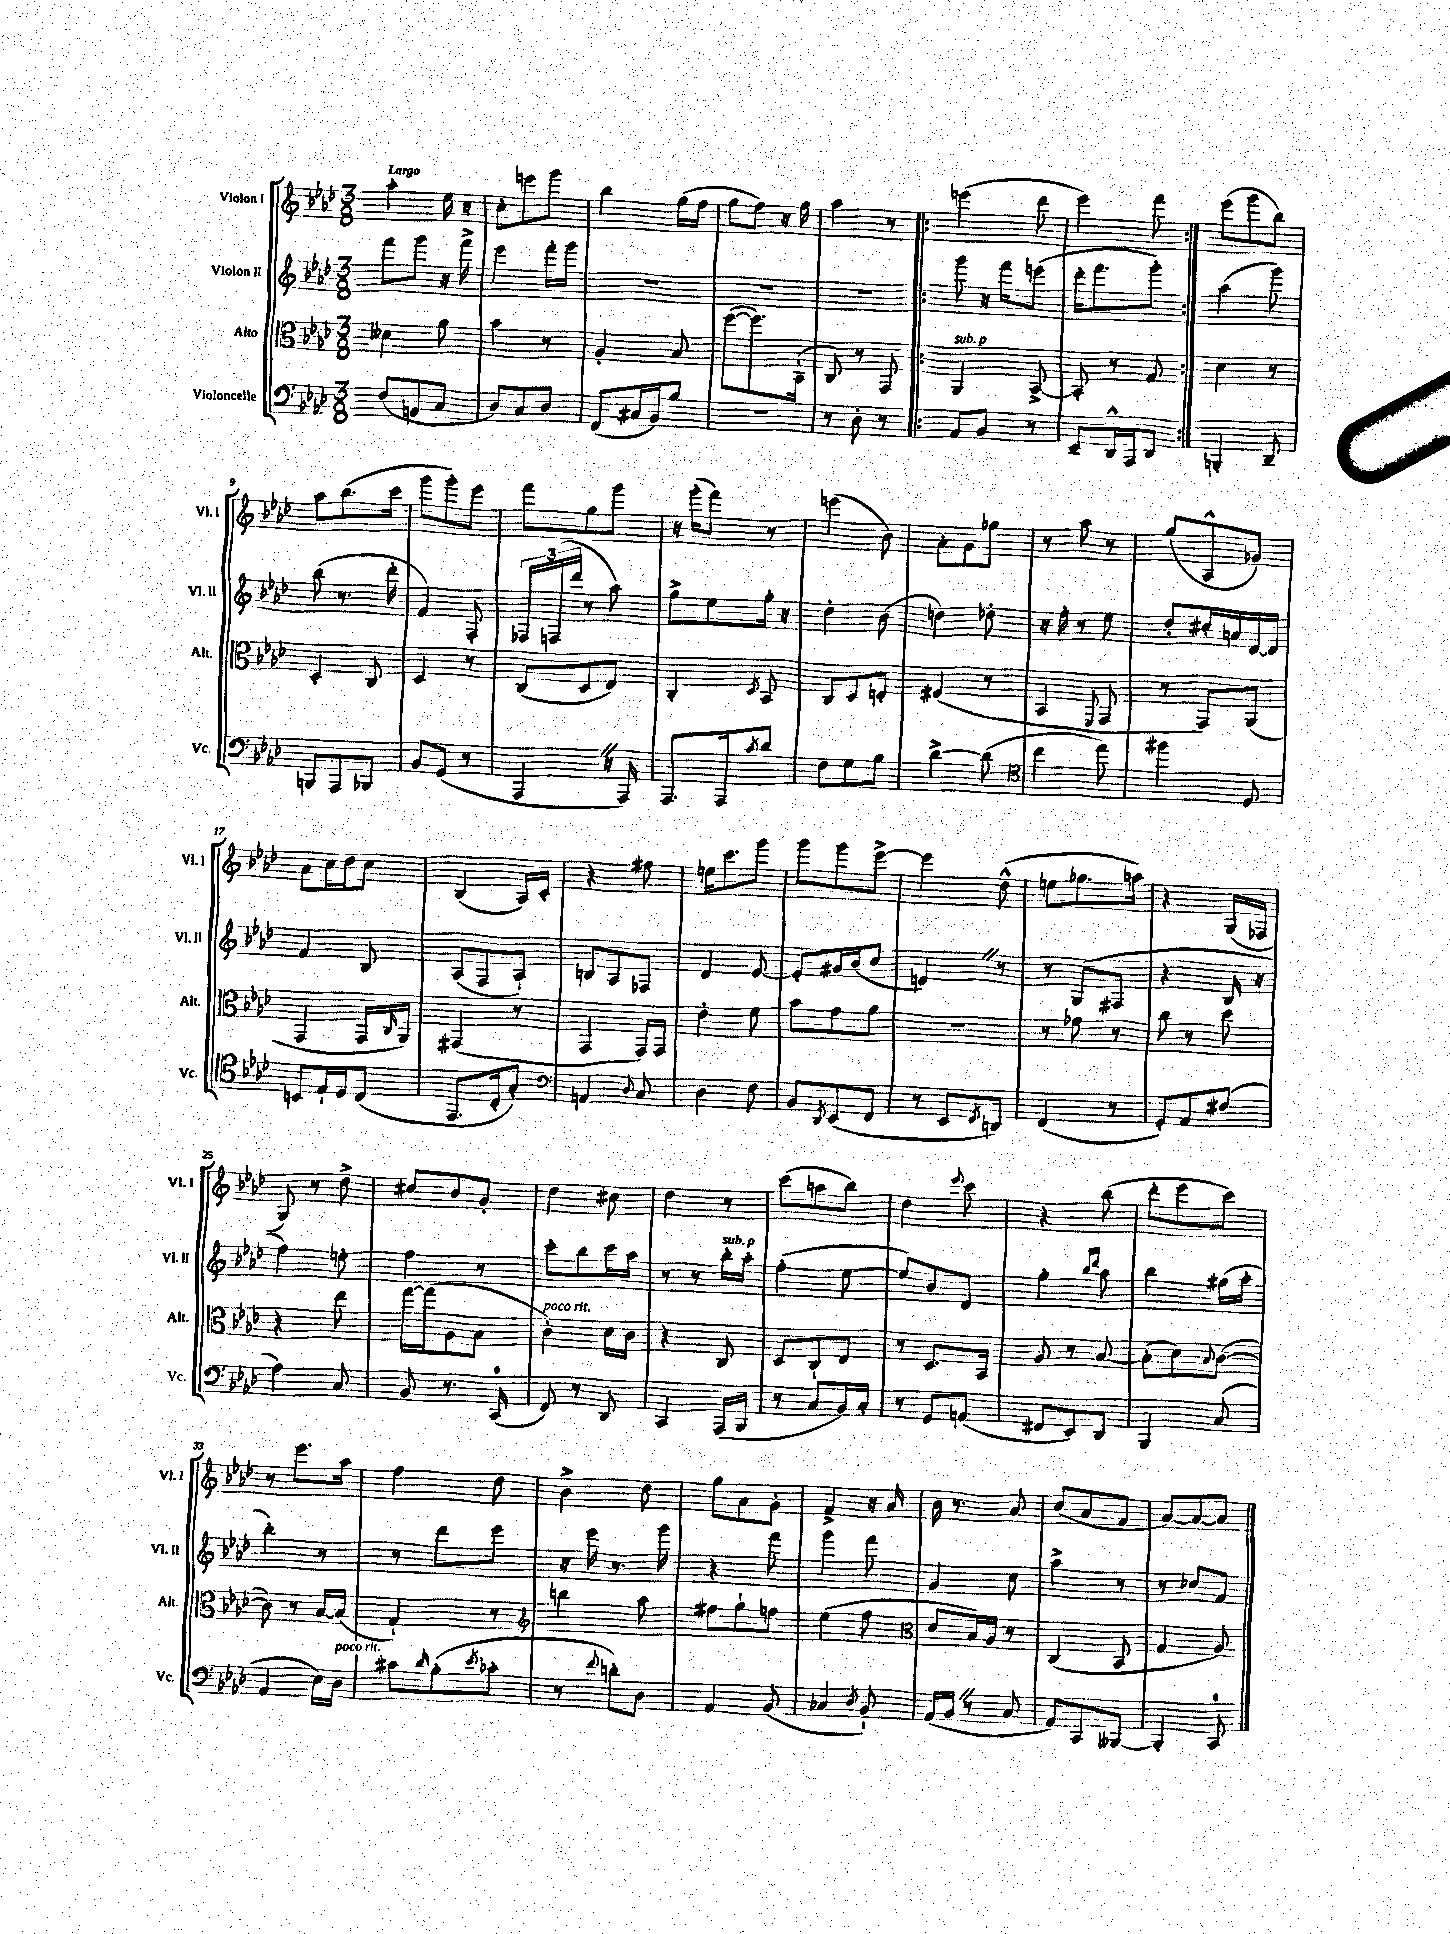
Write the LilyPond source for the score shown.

<<
\new StaffGroup <<
\new Staff = "s0" \with { instrumentName = "Violon I" shortInstrumentName = "Vl. I" } {
    \clef treble \key aes \major \numericTimeSignature \time 3/8 \tempo "Largo"
    aes''4-. ees''16 r16 |
    c''8-. e'''8 g'''8 |
    bes''4 g''16( f''16 |
    g''8 f''8) r16 g''16 |
    aes''4 r8 |
    \repeat volta 2 { e'''4( des'''8 |
    ees'''4) f'''8 | }
    ees'''8( g'''8 bes''8) |
    aes''8 bes''8.( c'''16 |
    g'''8 g'''8-.) ees'''8 |
    f'''8 g''8 g'''8 |
    r16 g'''16-.( f'''8) r8 |
    e'''4( bes'8) |
    aes'8-. g'8 ges''8 |
    r8 aes''8 r8 |
    g''8( aes8-^ ges'8) |
    aes'8 c''16 des''16 c''8 |
    bes4( aes16) c'16-. |
    r4 fis''8 |
    e''16 c'''8. g'''8 |
    g'''8 g'''8 ees'''8~-> |
    ees'''4 des''8-^( |
    e''8 ges''8. a''16) |
    r4 g16( fes16 |
    g8) r8 des''8-> |
    cis''8 bes'8 g'8-. |
    des''4 cis''8 |
    des''4 r8 |
    c'''8( a''8 bes''8) |
    des''4 \appoggiatura { ees'''8 } c'''8 |
    r4 bes''8( |
    des'''8-. ees'''8 c'''8) |
    r8 ees'''8. aes''16 |
    f''4 des''8 |
    bes'4-> des''8 |
    g''8 aes'8 g'8-. |
    f'4-> r16 aes'16 |
    bes'16 r8. aes'8 |
    c''8( aes'8 f'8 |
    aes'8~) aes'8~ aes'8 \bar "|." |
}
\new Staff = "s1" \with { instrumentName = "Violon II" shortInstrumentName = "Vl. II" } {
    \clef treble \key aes \major \numericTimeSignature \time 3/8
    f'''8 g'''8 r16 f'''16-> |
    ees'''4 f'''16-. g'''16 |
    R4. |
    R4. |
    R4. |
    \repeat volta 2 { g'''8 r16 f'''16 e'''8( |
    des'''16-. f'''8. g'''8-.) | }
    aes''4( g'''8) |
    bes''8( r8. des'''16-. |
    f'4) f8-. |
    \tuplet 3/2 { fes16 f16( des'''16 } r8 aes''8) |
    g''8-> ees''8 g''16-. r16 |
    des''4-. bes'8( |
    d''4) des''8-. |
    r16 f''16-. r8 ees''8 |
    des''8-. cis''16-. a'16 des'16~ des'16 |
    f'4 bes8 |
    aes8( f8 aes8-!) |
    b8 aes8 fes8 |
    des'4 ees'8~ |
    ees'8-. gis'16 bes'16( c''8 |
    d'4) \once \override BreathingSign.text = \markup { \musicglyph "scripts.caesura.straight" } \breathe r8 |
    r8 g8( fis8 |
    r4 bes16 r16 |
    f''4) e''8-. |
    f''4 r8 |
    c'''8-. bes''8 c'''16 aes''16 |
    r8 r8 bes''16-.^\markup { \italic "sub. p" } aes''16-. |
    f''4-.( ees''8~ |
    ees''8) bes'8 des'8 |
    g''4-. \grace { bes''16 des'''16 } aes''8 |
    bes''4 gis''16( aes''16-. |
    bes''4-.) r8 |
    r8 des'''8 ees'''8 |
    r16 ees'''16 r8. g'''16 |
    r4 f'''8 |
    g'''4 f'''8 |
    g'4 c''8 |
    aes''4-> r8 |
    r8 ces''8 f'8 \bar "|." |
}
\new Staff = "s2" \with { instrumentName = "Alto" shortInstrumentName = "Alt." } {
    \clef alto \key aes \major \numericTimeSignature \time 3/8
    deses'4 aes'8 |
    bes'4 r8 |
    aes4-. bes8 |
    f''8~( f''8.) bes,16-.( |
    c8) r8 g,8 |
    \repeat volta 2 { aes,4^\markup { \italic "sub. p" } bes,8~-> |
    bes,8-. r8 g8 | }
    des'4 r8 |
    des4-. c8 |
    des4 r8 |
    c8( des8 ees8) |
    c4-. \acciaccatura { des8 } bes,8 |
    c8 des8 e8-. |
    fis4( r8 |
    bes,4 \appoggiatura { f,8 } g,8 |
    r8 g,8) aes,8( |
    g,4 g,16 \grace { c16 } aes,16) |
    gis,4( r8 |
    g,4 g,16) g,16 |
    ees'4-. f'8 |
    bes'8 g'8 aes'8 |
    R4. |
    r8 ges'8 r8 |
    c''8 r8 des''8 |
    r4 ees''8 |
    g''16~ g''16( aes8 bes8 |
    c'4-.^\markup { \italic "poco rit." }) des'16 c'16 |
    r4 c8 |
    des8 c8-! ees8 |
    r8 des8. bes,16 |
    aes8 r8 bes8~ |
    bes8-.( des'8) \appoggiatura { bes8 } c'8~( |
    c'8) r8 bes16~ bes16( |
    g4-!) r8 |
    \clef treble b''4 aes''8 |
    fis''8 g''8-! f''8 |
    ees''4( f''8 |
    \clef alto des'8 bes16) aes16 r8 |
    c4( bes,8 |
    g4 aes8) \bar "|." |
}
\new Staff = "s3" \with { instrumentName = "Violoncelle" shortInstrumentName = "Vc." } {
    \clef bass \key aes \major \numericTimeSignature \time 3/8
    f8( a,8 c8 |
    des8) c8 des8 |
    f,8( cis16 bes,16) bes8 |
    R4. |
    r8 des8-. r8 |
    \repeat volta 2 { aes,8 bes,8 r8 |
    ees,8-- des,16-^ aes,,16 des,8 | }
    b,,4-. des,8-- |
    b,,8 aes,,8 bes,,8 |
    bes,8 g,8( r8 |
    aes,,4 \once \override BreathingSign.text = \markup { \musicglyph "scripts.caesura.straight" } \breathe r16 aes,,16) |
    aes,,8. aes,,16 \acciaccatura { c'8 } des'8 |
    f8 g8 bes8 |
    des'4~-> des'8( |
    \clef tenor c''4 ees''8) |
    fis''4 des8 |
    b,8 ees16-! des16 c8( |
    ees,8. c16-. g8-.) |
    \clef bass a,4 \appoggiatura { des8 } c8 |
    des4 f8 |
    bes,8 \acciaccatura { des,8 } ees,8( f,8 |
    r8 ees,8 \acciaccatura { f,8 } d,8) |
    f,4( r8 |
    g,8-.) aes,8 fis8( |
    aes4) c8 |
    bes,8 r8. c,16-0( |
    f,8) r8 des,8 |
    c,4 aes,,16( bes,,16 |
    r8 c8 bes,16) c16-. |
    r8 g,8 a,8( |
    fis,8 ees,8) des,8 |
    bes,,4 c8( |
    aes,4 ees16) des16^\markup { \italic "poco rit." } |
    cis'8 \grace { des'16 } bes8-.( \acciaccatura { ees'8 } ces'8-. |
    r8 \appoggiatura { f'8 } d'8-.) des8 |
    aes,4 bes,8( |
    ces4 \acciaccatura { des8 } bes,8-!) |
    aes,16( bes,16 \once \override BreathingSign.text = \markup { \musicglyph "scripts.caesura.straight" } \breathe r8 c8 |
    aes,8) c,8 beses,,8~ |
    beses,,4-. c,8-0 \bar "|." |
}
>>
>>
